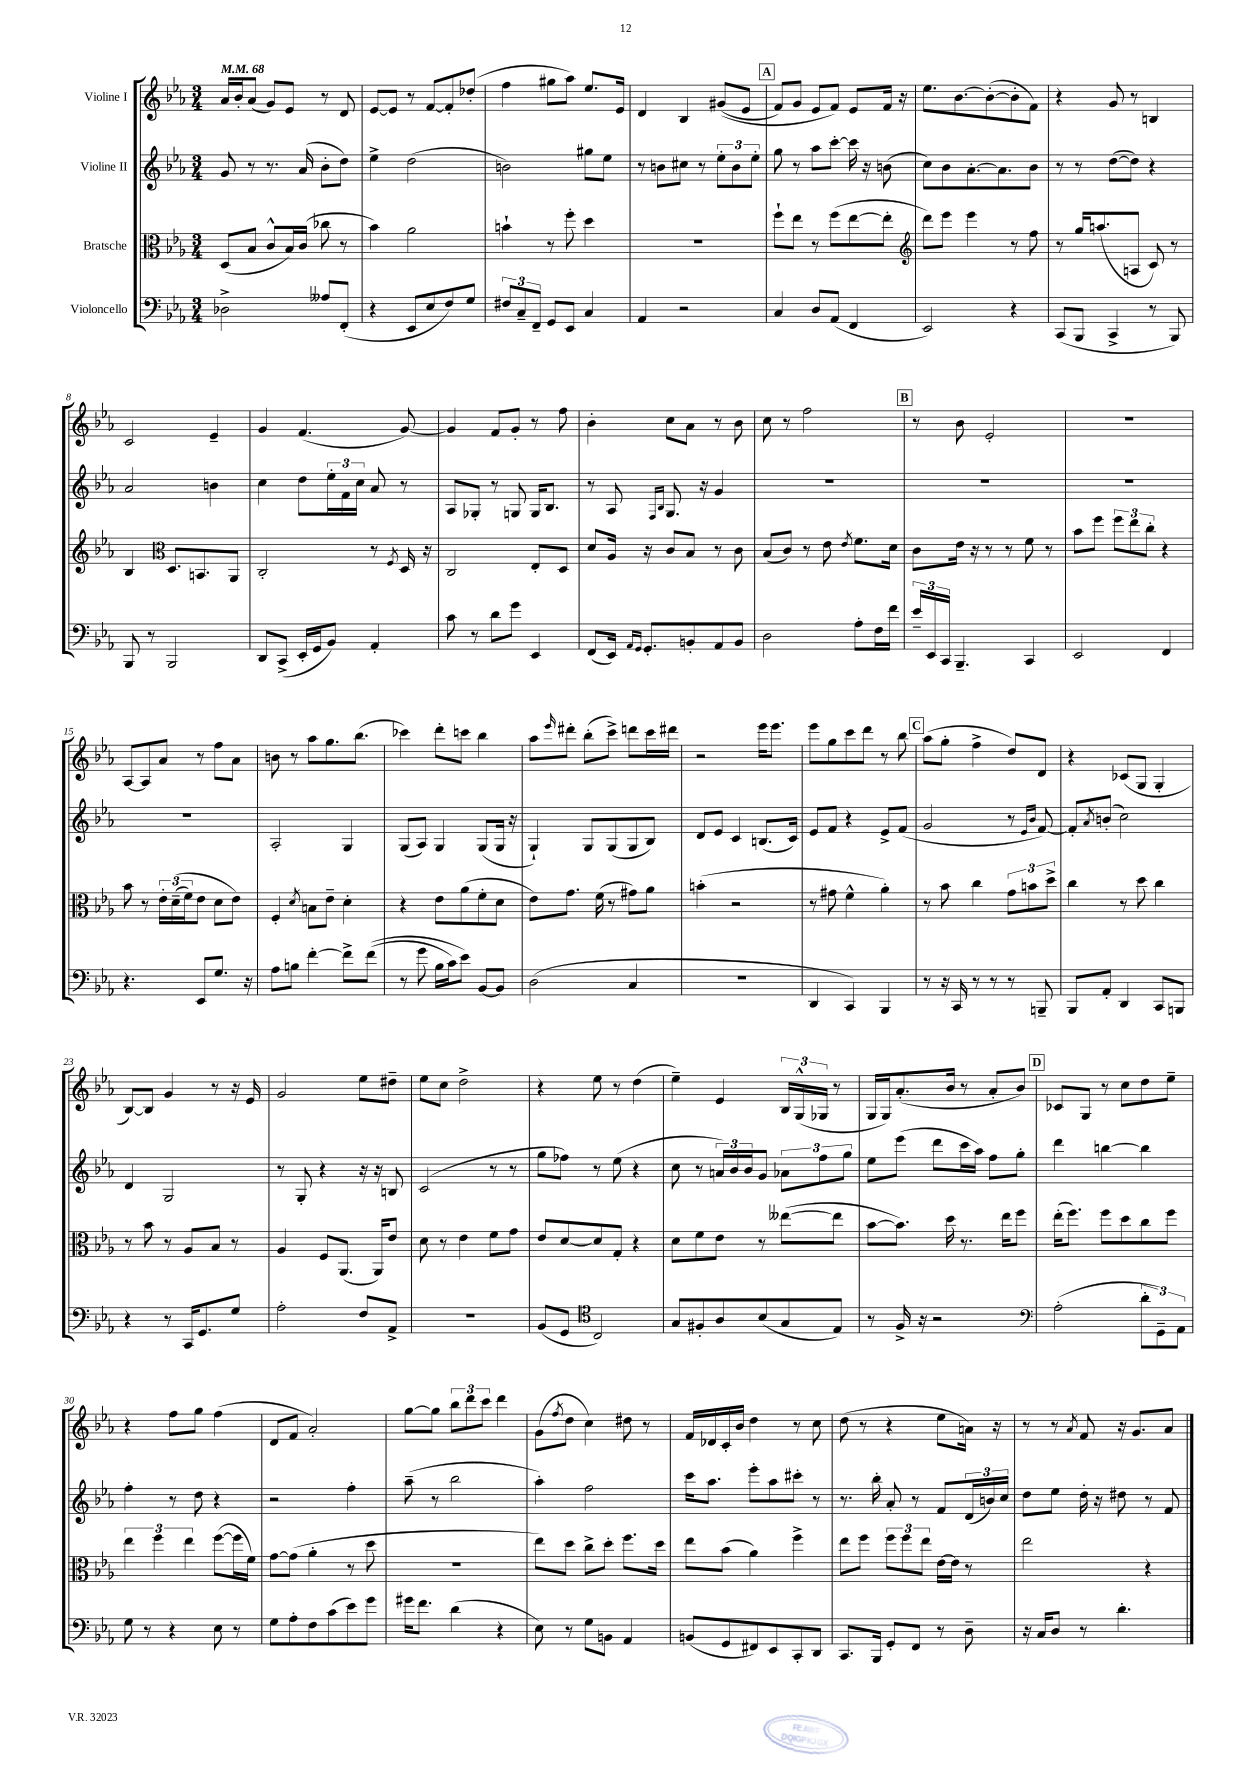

**kern	**kern	**kern	**kern
*staff4	*staff3	*staff2	*staff1
*clefF4	*clefC3	*clefG2	*clefG2
*k[b-e-a-]	*k[b-e-a-]	*k[b-e-a-]	*k[b-e-a-]
*M3/4	*M3/4	*M3/4	*M3/4
*MM68	*MM68	*MM68	*MM68
2D-^\	(8D/L	8g/	16a-/LL
.	.	.	16b-'/J
.	8B-/J	8r	(8a-/J
.	8c^^/L	8.r	8g/L)
.	16B-/L)	.	8e-/J
.	(16c/JJ	(16a-/	.
8A--/L	8cc-\	8b-'\L	8r
(8FF'/J	8r	8dd\J)	8d/
=	=	=	=
4r	4b-\)	4ee-^\	[8e-/L
.	.	.	8e-/]J
8EE-/L	2a-\	(2dd\	8r
8E-/	.	.	[8f/L
8F/)	.	.	8f'/]
8G/J	.	.	(8dd-'/J
=	=	=	=
12F#/L	4b`\	2b\)	4ff\
12C~/	.	.	.
12FF~/J	.	.	.
8GG/L	8r	.	8gg#\L
8EE-/J	8ff'\	.	8aa-\J)
4C/	4dd\	8gg#\L	8.ee-/L
.	.	8ee-\J	.
.	.	.	16e-/Jk
=	=	=	=
4AA-/	2.r	8r	4d/
.	.	8b\L	.
2r	.	8cc#\J	4B-/
.	.	8r	.
.	.	12ee-'\L	&((8g#/L
.	.	12b\	.
.	.	.	8e-/J
.	.	12ee-'\J	.
=	=	=	=
4C/	8ff`\L	8gg\	8f/L)
.	8ee-\J	8r	8g/J
8D/L	8r	8aa-\L	8e-/L
(8AA-/J	(8ff\L	[8ccc'\J	8f/J&)
4FF/	[8ee-\	16ccc\]	8e-/L
.	.	16r	.
.	8ee-'\]J	(8b\	16f/Jk
.	.	.	16r
=	=	=	=
*	*clefG2	*	*
2EE-/)	8ddd\L)	8cc\L)	8.ee-\L
.	8eee-\J	8b-\	.
.	.	.	[8.b-\
.	4eee-\	[8.a-'\	.
.	.	.	(8b-'\_
.	.	8.a-\]	.
4r	8r	.	8b-'\]
.	8ff\	8b-\J	8f\J)
=	=	=	=
(8CC/L	8r	8r	4r
8BBB-/J	16gg/LK	8r	.
.	(8.aa/	.	.
4CC^/	.	([8dd\L	8g/
.	8A/J	8dd\]J)	8r
8r	8c/)	4r	4B/
8BBB-/)	8r	.	.
=	=	=	=
8BBB-/	4B-/	2a-/	2c/
8r	.	.	.
*	*clefC3	*	*
2BBB-/	8.D/L	.	.
.	8.BB/	.	.
.	.	4b\	4e-~/
.	8AA-/J	.	.
=	=	=	=
8DD/L	2C'/	4cc\	4g/
(8CC^/J	.	.	.
16EE-'/LL	.	8dd\L	(4.f/
16GG/J	.	.	.
8BB-/J)	.	24ee-'\L	.
.	.	24f\	.
.	.	24cc\JJ	.
4AA-'/	8r	8a-/	.
.	8qF/	.	.
.	16D/	8r	[8g/)
.	16r	.	.
=	=	=	=
8c\	2C/	8A-/L	4g/]
8r	.	8G-'/J	.
8d\L	.	8r	8f/L
8g\J	.	8G/	8g'/J
4EE-/	8E-'/L	16G/LK	8r
.	.	8.B-/J	.
.	8D/J	.	8ff\
=	=	=	=
(8FF/L	8d/L	8r	4b-'\
16EE-/Jk)	16A-/Jk	8A-/	.
16qqAA-/LL	.	.	.
16qqGG/JJ	.	.	.
8.GG'/L	16r	.	.
.	.	16qqF/LL	.
.	.	16qqB-/JJ	.
.	8c/L	8.G/	8cc\L
8BB'/	8B-/J	.	8a-\J
.	.	16r	.
8AA-/	8r	4g/	8r
8BB/J	8c\	.	8b-\
=	=	=	=
2D\	(8B-/L	2.r	8cc\
.	8c/J)	.	8r
.	8r	.	2ff\
.	8e-\	.	.
.	8qe-/	.	.
8A-'\L	8.f\L	.	.
16F\L	.	.	.
16f\JJ	16d\Jk	.	.
=	=	=	=
24e-~/LL	8c\L	2.r	8r
24EE-/	.	.	.
24CC/JJ	.	.	.
4.BBB-~/	16e-\Jk	.	8b-\
.	16r	.	.
.	8r	.	2e-'/
.	8r	.	.
4CC/	8f\	.	.
.	8r	.	.
=	=	=	=
2EE-/	8b-\L	2.r	2.r
.	8ff\J	.	.
.	12ff\L	.	.
.	12ee-\	.	.
.	12cc'\J	.	.
4FF/	4r	.	.
=	=	=	=
4.r	8b-\	2.r	[8A-/L
.	8r	.	8A-/]
.	24e-'\LL	.	8a-/J
.	&((24d~\	.	.
.	24f\J)	.	.
8EE-/L	8e-\J	.	8r
8.G/J	8d\L	.	8ff\L
.	8e-\J&)	.	8a-\J
16r	.	.	.
=	=	=	=
8A-\L	4F'/	2A-'/	8b\
8B\J	.	.	8r
.	8qd/	.	.
[4f'\	8B\L	.	8aa-\L
.	8e-~\J	.	8.gg\
8f^\]L	4d'\	4G/	.
.	.	.	(8.bb-\J
&((8f\J	.	.	.
=	=	=	=
8r	4r	(8G/L	4ccc-\)
8g\	.	8A-/J)	.
16B-\LL	8e-\L	4G/	8ddd'\L
16c\J)	.	.	.
8e-\J&)	(8a-\	.	8ccc\J
[8BB-/L	8f'\	(8G/L	4bb-\
8BB-/]J	8d\J	16G/Jk	.
.	.	16r	.
=	=	=	=
(2D\	8e-\L)	4G`/)	8aa-\L
.	.	.	16qqeee-/
.	8.g\J	.	8ddd#'\J
.	.	8G/L	(8bb-'\L
.	(16f\	.	.
.	8r	(8G/	8ccc^\J)
4C/	8g#\L)	8G/	8ddd\L
.	8a-\J	8B-/J)	16ccc\L
.	.	.	16ddd#\JJ
=	=	=	=
2.r	(4b'\	8d/L	2r
.	.	8e-/J	.
.	2r	4c/	.
.	.	(8.B/L	16eee-\LK
.	.	.	8.eee-\J
.	.	16c/Jk)	.
=	=	=	=
4DD/	8r	8e-/L	8eee-\L
.	8g#\	8f/J	8gg\
4CC/)	4f^^\	4r	8ccc\
.	.	.	8ddd\J
4BBB-/	4a-'\)	8e-^/L	8r
.	.	(8f/J	8bb-\
=	=	=	=
8r	8r	2g/	(8aa-\L
16r	8b-\	.	8gg'\J
16CC/	.	.	.
8r	4cc\	.	4ff^\
8r	.	.	.
8r	12g\L	8r	8dd/L)
.	12b\	.	.
.	.	16qqe-/LL	.
.	.	16qqb-/JJ	.
8BBB~/	.	[8f/)	8d/J
.	12dd^\J	.	.
=	=	=	=
8BBB-/L	4cc\	8f'/]L	4r
.	.	8qa-/	.
8AA-'/J	.	(8b'/J	.
4DD/	8r	2cc\)	(8c-/L
.	8dd\	.	8G/J
8CC/L	4cc\	.	4G'/
8BBB/J	.	.	.
=	=	=	=
4r	8r	4d/	[8B-/L)
.	8b-\	.	8B-/]J
8r	8r	2G/	4g/
16CC/LK	8A-/L	.	.
8.GG/	.	.	.
.	8B-/J	.	8r
8G/J	8r	.	16r
.	.	.	16e-/
=	=	=	=
2A-'\	4A-/	8r	2g/
.	.	8G'/	.
.	8F/L	4r	.
.	(8.AA-/J	.	.
8F/L	.	16r	8ee-\L
.	16AA-/LK)	16r	.
8AA-^/J	8e-/J	8B/	8dd#~\J
=	=	=	=
2.r	8d\	(2c/	8ee-\L
.	8r	.	8cc\J
.	4e-\	.	2dd^\
.	8f\L	8r	.
.	8g\J	8r	.
=	=	=	=
(8BB-/L	8e-/L	8gg\L	4r
8GG/J	[8d/	8ff-\J)	.
*clefC4	*	*	*
2C/)	8d/]	8r	8ee-\
.	8G'/J	(8ee-\	8r
.	4r	4r	(4dd\
=	=	=	=
8G/L	8d\L	8cc\	4ee-~\)
8F#'/	8f\	8r	.
8A-/	8e-\J	24a/LL)	4e-/
.	.	24b-/	.
.	.	24b-/J	.
(8B-/	8r	8g/J	.
8G/	([8ee--\L	12a-\L	24B-/LL
.	.	.	(24G^^/
.	.	12ff\	24G-/JJ
8E-/J)	8ee--\]J	.	8r
.	.	12gg\J	.
=	=	=	=
8r	[8b-\L	8ee-\L	16G/LL
.	.	.	16G/J)
16F^/	8.b-\]J)	(8eee-\J	(8.a-'/
16r	.	.	.
2r	.	8ddd\L	.
.	16dd\	.	16b-/Jk
.	8.r	16ccc\L	8r
.	.	16aa-\JJ)	.
.	.	8ff\L	8a-'/L
.	16ee-\LK	.	.
.	8ff\J	8gg'\J	8b-/J)
=	=	=	=
*clefF4	*	*	*
(2A-'\	(16ee-'\LK	4ddd\	8c-/L
.	8.ff\J)	.	.
.	.	.	8G/J
.	8ff\L	[4bb\	8r
.	8dd\	.	8cc\L
12d'\L	8cc\	4bb\]	8dd\
12GG~\)	.	.	.
.	8ff\J	.	8ee-~\J
12AA-\J	.	.	.
=	=	=	=
8G\	6ee-\	4ff'\	4r
8r	.	.	.
.	6ff\	.	.
4r	.	8r	8ff\L
.	6ee-\	.	.
.	.	8dd\	8gg\J
8E-\	([8ff\L	4r	(4ff\
8r	16ff\]L	.	.
.	16f\JJ)	.	.
=	=	=	=
8G\L	[8g\L	2r	8d/L
8A-'\	(8g\]J	.	8f/J
8F\	4a-'\	.	2a-'/)
(8c\	.	.	.
8e-\)	8r	4ff'\	.
8g\J	8dd\	.	.
=	=	=	=
16g#\LK	2.r	(8aa-~\	[8gg\L
8.f\J	.	.	.
.	.	8r	8gg\]J
(4d\	.	2bb-\	12bb-\L
.	.	.	12ddd\
.	.	.	12ccc\J
4r	.	.	4ddd\
=	=	=	=
8E-\)	8ee-\L)	4aa-'\)	(8g\L
.	.	.	8qff/
8r	8dd\J	.	8dd\J
8G\L	8cc^\L	2ff\	4cc\)
8BB\J	8dd'\J	.	.
4AA-/	8.ff\L	.	8dd#\
.	.	.	8r
.	16dd\Jk	.	.
=	=	=	=
(8BB/L	8ee-\L	16ccc\LK	16f/LL
.	.	8.aa-\J	16d-/
8GG/	(8b-\J	.	16c'/
.	.	.	16b-/JJ
8FF#/)	4a-\)	8eee-'\L	4dd\
8EE-/	.	8aa-\	.
8CC'/	4ff^\	8ccc#'\J	8r
8DD/J	.	8r	8cc\
=	=	=	=
8.CC/L	8ee-\L	8.r	(8dd\
.	8ff\J	.	8r
16BBB-/Jk	.	16bb-'\	.
8GG'/L	12ff\L	8a-'/	4r
.	12ff\	.	.
8FF/J	.	8r	.
.	12ee-\J	.	.
8r	[16e-\LL	8f/L	8ee-\L
.	16e-\]JJ	.	.
8D~\	8r	(24d/L	16a\Jk)
.	.	24b/)	.
.	.	.	16r
.	.	24cc/JJ	.
=	=	=	=
16r	2ee-\	8dd\L	8r
16C/LK	.	.	.
8D/J	.	8ee-\J	8r
.	.	.	8qa-/
8r	.	16dd'\	8f/
.	.	16r	.
4.d'\	.	8dd#\	16r
.	.	.	8.g/L
.	4r	8r	.
.	.	8f/	8a-/J
==	==	==	==
*-	*-	*-	*-
